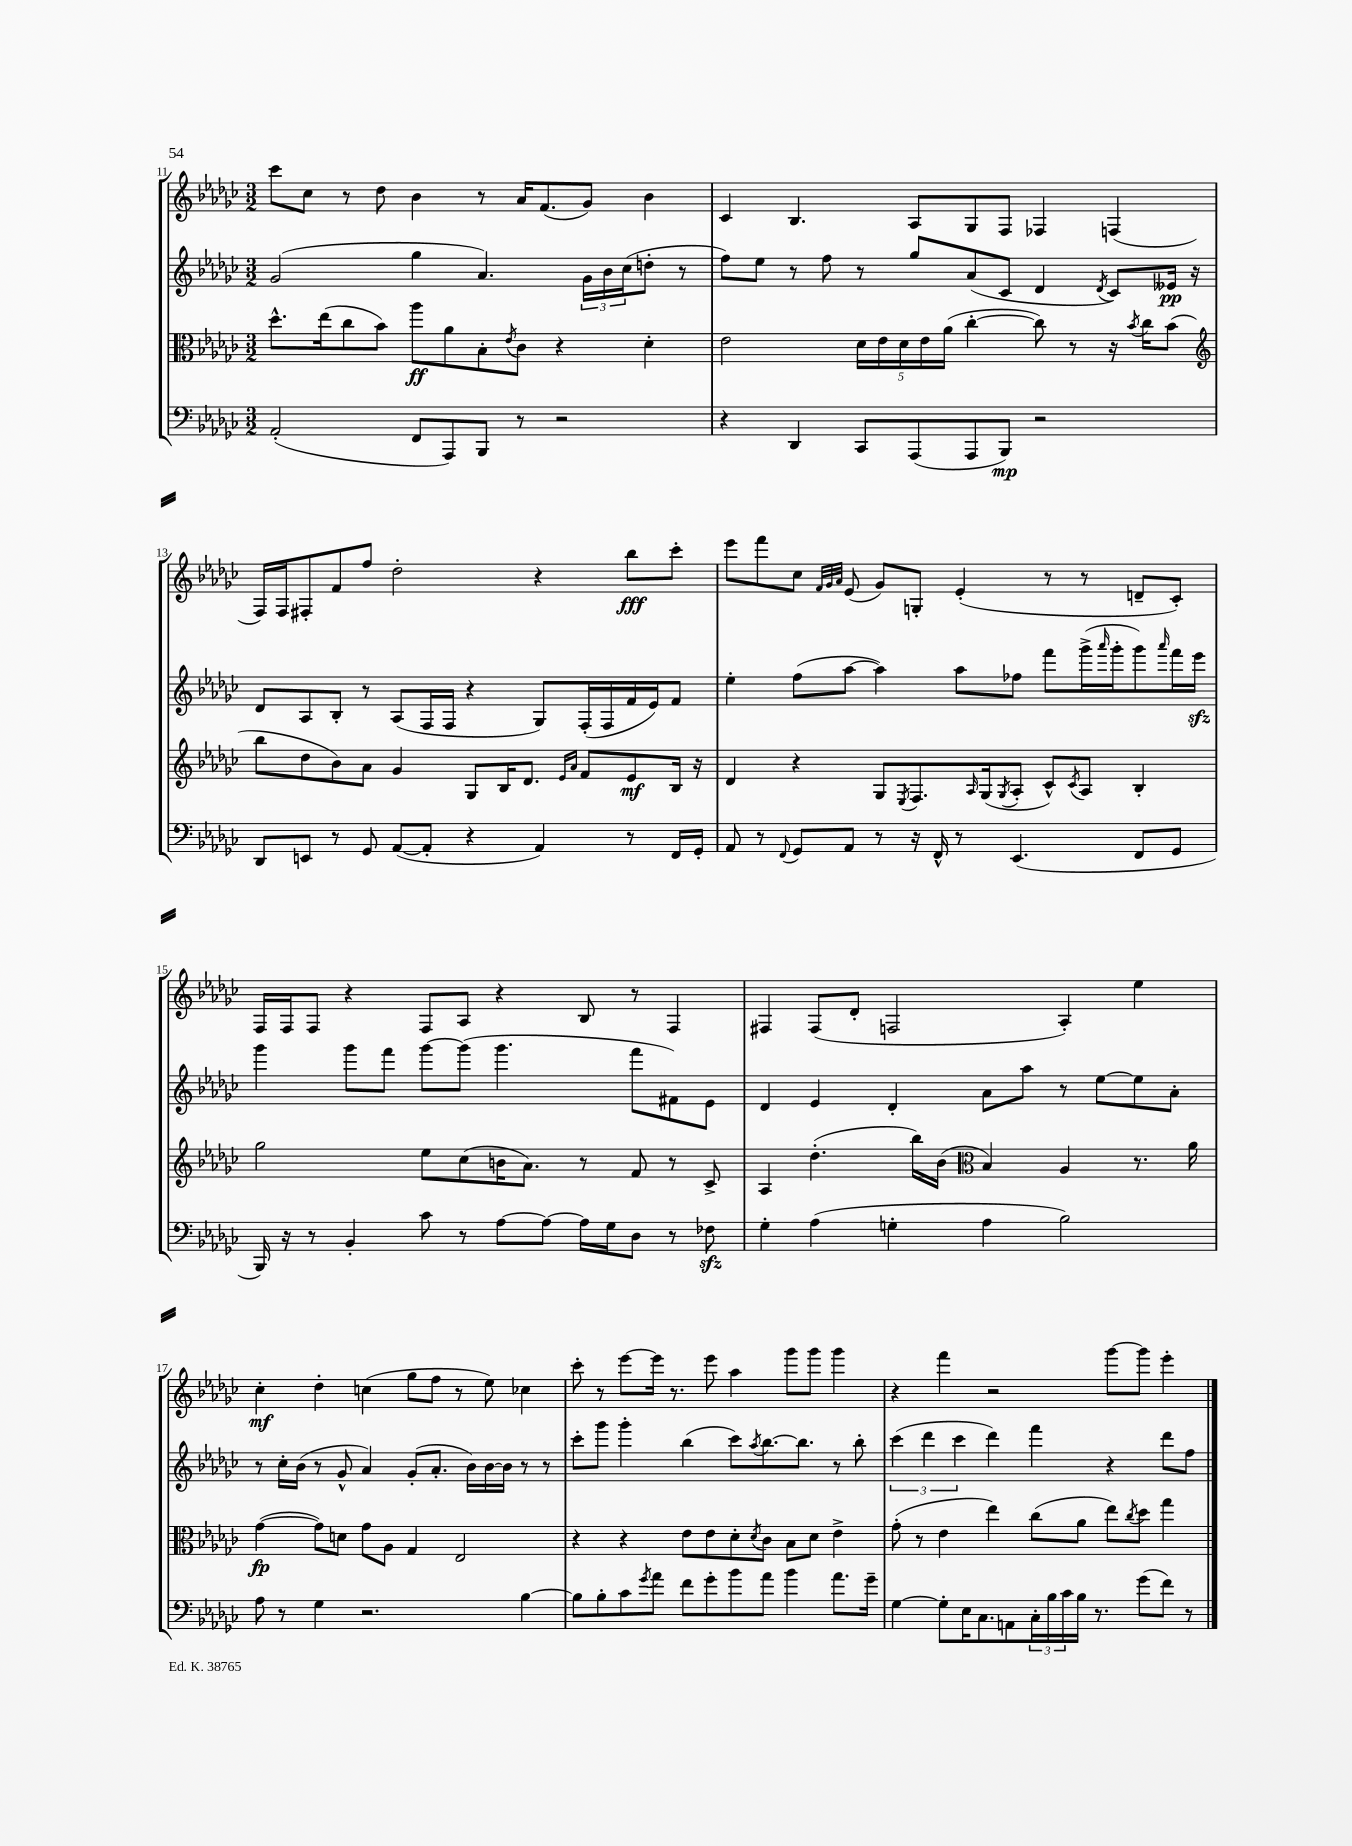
<<
\new StaffGroup <<
\new Staff = "s0" {
    \clef treble \key ges \major \numericTimeSignature \time 3/2
    ces'''8 ces''8 r8 des''8 bes'4 r8 aes'16 f'8.( ges'8) bes'4 |
    ces'4 bes4. aes8 ges8 f8 fes4 f4( |
    f16) f16 fis8-. f'8 f''8 des''2-. r4 bes''8\fff ces'''8-. |
    ees'''8 f'''8 ces''8 \grace { f'32 ges'32 aes'32 } ees'8( ges'8) g8-. ees'4-.( r8 r8 d'8-- ces'8-.) |
    f16 f16 f8 r4 f8 aes8 r4 bes8 r8 f4 |
    fis4 fis8( des'8-. f2 aes4-.) ees''4 |
    ces''4-.\mf des''4-. c''4( ges''8 f''8 r8 ees''8) ces''4 |
    ces'''8-. r8 ees'''8~ ees'''16 r8. ees'''8 aes''4 ges'''8 ges'''8 ges'''4 |
    r4 f'''4 r2 ges'''8~ ges'''8 ees'''4-. \bar "|." |
}
\new Staff = "s1" {
    \clef treble \key ges \major \numericTimeSignature \time 3/2
    ges'2( ges''4 aes'4.) \tuplet 3/2 { ges'16 bes'16 ces''16( } d''8-. r8 |
    f''8) ees''8 r8 f''8 r8 ges''8 aes'8( ces'8 des'4 \acciaccatura { des'8 } ces'8) eeses'16\pp r16 |
    des'8 aes8 bes8-. r8 aes8( f16 f16 r4 ges8) f16-.( f16 f'16 ees'16) f'8 |
    ees''4-. f''8( aes''8~ aes''4) aes''8 fes''8 f'''8 ges'''16->( \grace { aes'''16 } ges'''16-. ges'''8) \grace { aes'''16 } f'''16 ees'''16\sfz |
    ges'''4 ges'''8 f'''8 ges'''8~ ges'''8( ges'''4. f'''8 fis'8) ees'8 |
    des'4 ees'4 des'4-. aes'8 aes''8 r8 ees''8~ ees''8 aes'8-. |
    r8 ces''16-. bes'16( r8 ges'8-^ aes'4) ges'8-.( aes'8.-. bes'16) bes'16~ bes'16 r8 r8 |
    ces'''8-. ges'''8 ges'''4-. bes''4( ces'''8) \acciaccatura { aes''8 } bes''8.~ bes''8. r8 bes''8-. |
    \tuplet 3/2 { ces'''4( des'''4 ces'''4 } des'''4) f'''4 r4 des'''8 f''8 \bar "|." |
}
\new Staff = "s2" {
    \clef alto \key ges \major \numericTimeSignature \time 3/2
    des''8.-^ ees''16( ces''8 bes'8) aes''8\ff aes'8 bes8-. \acciaccatura { ees'8 } ces'8 r4 des'4-. |
    ees'2 \tuplet 5/4 { des'16 ees'16 des'16 ees'16 aes'16( } ces''4~-. ces''8) r8 r16 \acciaccatura { bes'8 } ces''16 bes'8( |
    \clef treble bes''8 des''8 bes'8) aes'8 ges'4 ges8 bes16 des'8. \grace { ees'16 aes'16 } f'8 ees'8\mf bes16 r16 |
    des'4 r4 ges8 \acciaccatura { ees8 } f8. \grace { aes16 } ges16( \acciaccatura { ges8 } aes8-. ces'8-^) \acciaccatura { ces'8 } aes8 bes4-. |
    ges''2 ees''8 ces''8( b'16 aes'8.) r8 f'8 r8 ces'8-> |
    aes4 des''4.-.( bes''16) bes'16( \clef alto bes4) aes4 r8. aes'16 |
    ges'4~\fp( ges'8) d'8 ges'8 aes8 ges4 ees2 |
    r4 r4 ees'8 ees'8 des'8-. \acciaccatura { des'8 } ces'8 bes8 des'8 ees'4-> |
    ges'8-.( r8 ees'4 ees''4) ces''8( aes'8 ees''8) \acciaccatura { ces''8 } des''8 ges''4 \bar "|." |
}
\new Staff = "s3" {
    \clef bass \key ges \major \numericTimeSignature \time 3/2
    aes,2-.( f,8 aes,,8) bes,,8 r8 r2 |
    r4 des,4 ces,8 aes,,8( aes,,8 bes,,8\mp) r2 |
    des,8 e,8 r8 ges,8 aes,8~( aes,8-. r4 aes,4) r8 f,16 ges,16-. |
    aes,8 r8 \appoggiatura { f,8 } ges,8 aes,8 r8 r16 f,16-^ r8 ees,4.( f,8 ges,8 |
    bes,,16) r16 r8 bes,4-. ces'8 r8 aes8~ aes8~ aes16 ges16 des8 r8 fes8\sfz |
    ges4-. aes4( g4-. aes4 bes2) |
    aes8 r8 ges4 r2. bes4~ |
    bes8 bes8-. ces'8 \acciaccatura { ges'8 } aes'8 f'8 ges'8-. bes'8 aes'8 bes'4 aes'8. ges'16-- |
    ges4~ ges8-. ees16 ces8. a,8 \tuplet 3/2 { ces16-. bes16 ces'16 } bes16 r8. ges'8( f'8) r8 \bar "|." |
}
>>
>>
\layout { \context { \Score currentBarNumber = #11 } }
